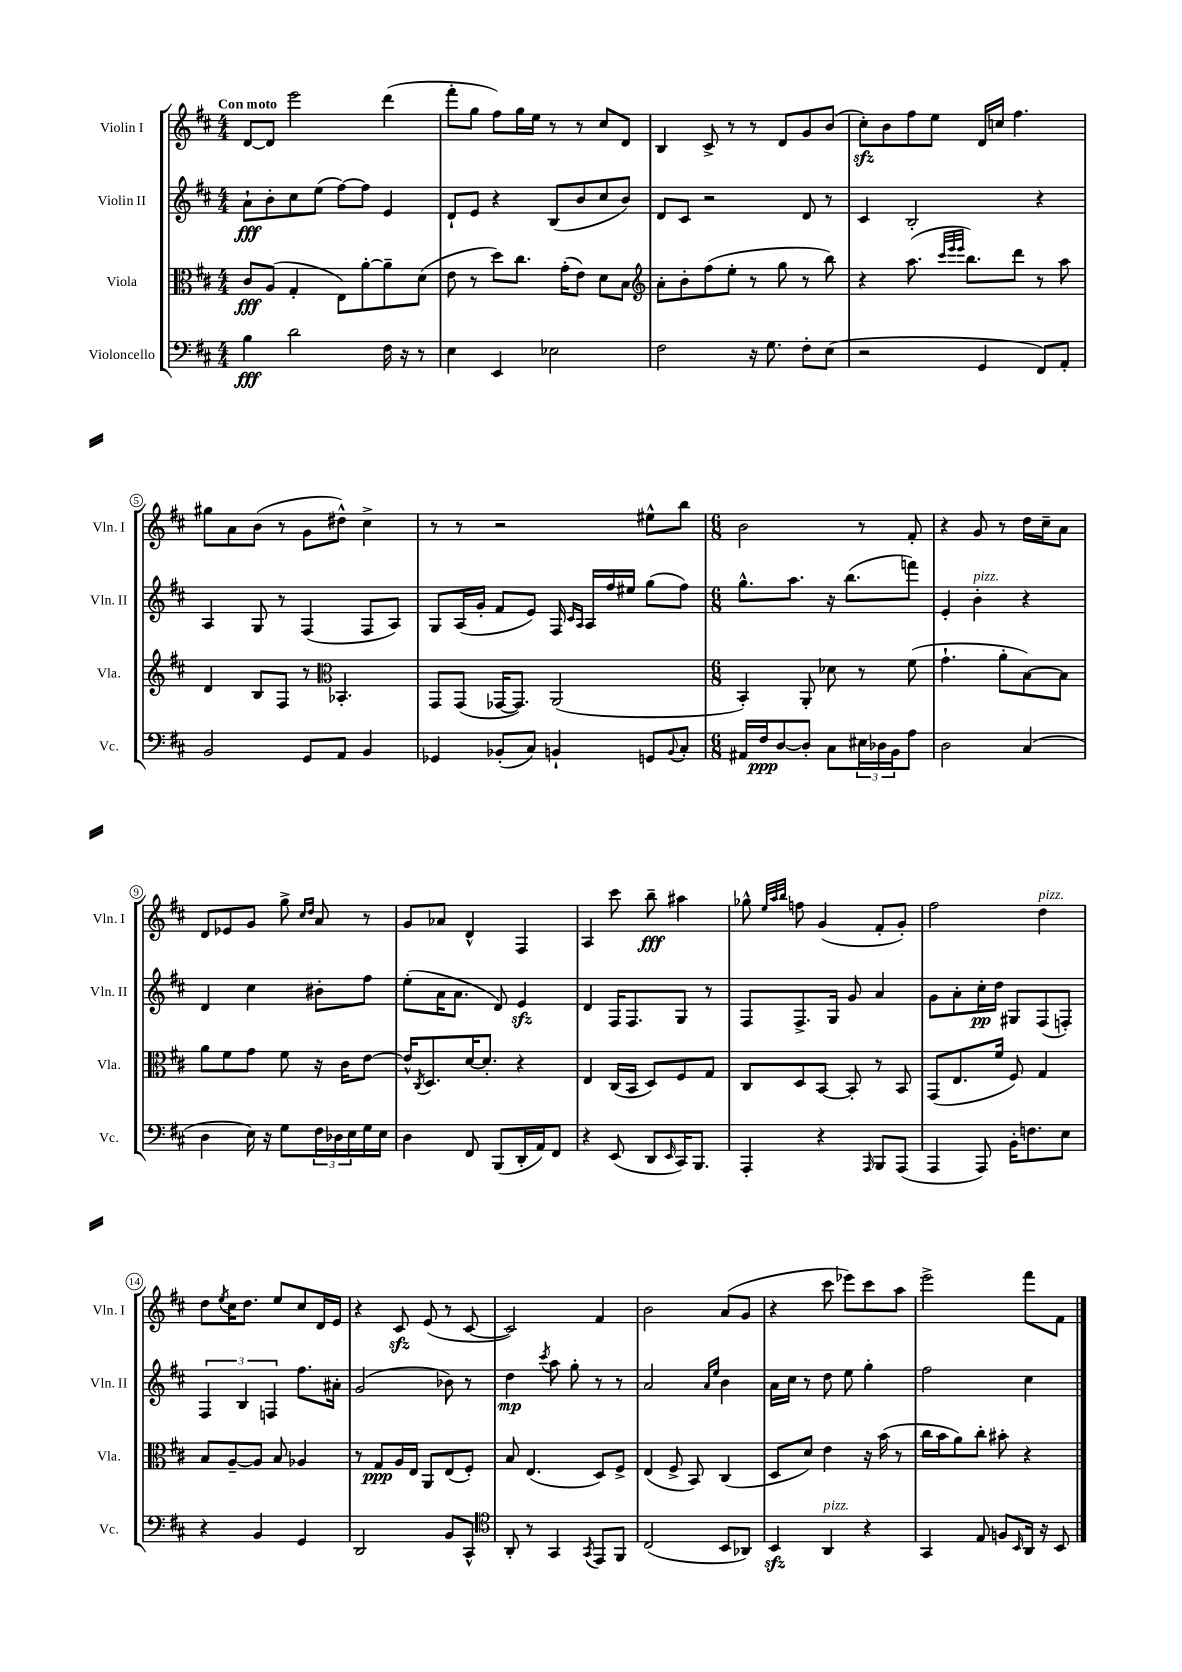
<<
\new StaffGroup <<
\new Staff = "s0" \with { instrumentName = "Violin I" shortInstrumentName = "Vln. I" } {
    \clef treble \key d \major \numericTimeSignature \time 4/4 \tempo "Con moto"
    d'8~ d'8 e'''2 d'''4( |
    fis'''8-. g''8 fis''8) g''16 e''16 r8 r8 cis''8 d'8 |
    b4 cis'8-> r8 r8 d'8 g'8 b'8( |
    cis''8-.\sfz) b'8 fis''8 e''8 d'16 c''16 fis''4. |
    gis''8 a'8 b'8( r8 g'8 dis''8-^) cis''4-> |
    r8 r8 r2 eis''8-^ b''8 |
    \numericTimeSignature \time 6/8 b'2 r8 fis'8-. |
    r4 g'8 r8 d''16 cis''16-- a'8 |
    d'8 ees'8 g'8 g''8-> \grace { cis''16 d''16 } a'8 r8 |
    g'8 aes'8 d'4-^ fis4 |
    a4 cis'''8 b''8--\fff ais''4 |
    ges''8-^ \grace { e''32 a''32 b''32 } f''8 g'4( fis'8-. g'8-.) |
    fis''2 d''4^\markup { \italic "pizz." } |
    d''8 \acciaccatura { e''8 } cis''16 d''8. e''8 cis''8 d'16 e'16 |
    r4 cis'8\sfz e'8( r8 cis'8~ |
    cis'2) fis'4 |
    b'2 a'8( g'8 |
    r4 cis'''8 ees'''8) cis'''8 a''8 |
    e'''2-> fis'''8 fis'8 \bar "|." |
}
\new Staff = "s1" \with { instrumentName = "Violin II" shortInstrumentName = "Vln. II" } {
    \clef treble \key d \major \numericTimeSignature \time 4/4
    a'8-!\fff b'8-. cis''8 e''8( fis''8~) fis''8 e'4 |
    d'8-! e'8 r4 b8( b'8 cis''8 b'8) |
    d'8 cis'8 r2 d'8 r8 |
    cis'4 b2-. r4 |
    a4 g8 r8 fis4( fis8 a8) |
    g8 a16( g'16-. fis'8 e'8) fis16 \grace { cis'16 a16 } a16 fis''16 eis''16 g''8( fis''8) |
    \numericTimeSignature \time 6/8 g''8.-^ a''8. r16 b''8.( f'''8) |
    e'4-. b'4-.^\markup { \italic "pizz." } r4 |
    d'4 cis''4 bis'8-. fis''8 |
    e''8-.( a'16 a'8. d'8) e'4\sfz |
    d'4 fis16 fis8. g8 r8 |
    fis8 fis8.-> g16 g'8 a'4 |
    g'8 a'8-. cis''16-.\pp d''16 gis8 fis8( f8-.) |
    \tuplet 3/2 { fis4 b4 f4 } fis''8. ais'16-. |
    g'2( bes'8) r8 |
    d''4\mp \acciaccatura { cis'''8 } a''8 g''8-. r8 r8 |
    a'2 \grace { a'16 e''16 } b'4 |
    a'16 cis''16 r8 d''8 e''8 g''4-. |
    fis''2 cis''4 \bar "|." |
}
\new Staff = "s2" \with { instrumentName = "Viola" shortInstrumentName = "Vla." } {
    \clef alto \key d \major \numericTimeSignature \time 4/4
    cis'8\fff a8( g4-. e8) a'8~-. a'8-- d'8( |
    e'8 r8 d''8) cis''8. g'16-.( e'8) d'8 b8 |
    \clef treble a'8-. b'8-. fis''8( e''8-. r8 g''8 r8 b''8) |
    r4 a''8.( \grace { cis'''32 e'''32 e'''32 } b''8.) d'''8 r8 a''8 |
    d'4 b8 fis8 r8 \clef alto bes,4.-. |
    g,8 g,8( ges,16~ ges,8.) a,2( |
    \numericTimeSignature \time 6/8 b,4-.) a,8-. des'8 r8 fis'8( |
    g'4.-! a'8-. b8~) b8 |
    a'8 fis'8 g'8 fis'8 r16 cis'16 e'8~ |
    e'16-^ \acciaccatura { cis8 } d8. d'16~ d'8.-. r4 |
    e4 cis16( b,16 d8) fis8 g8 |
    cis8 d8 b,8~ b,8-. r8 b,8 |
    g,8( e8. fis'16 fis8) g4 |
    b8 a8~-- a8 b8 aes4 |
    r8 g8\ppp a16 e16 a,8 e8( fis8-.) |
    b8 e4.( d8) fis8-> |
    e4( fis8-> b,8) cis4( |
    d8 d'8) e'4 r16 b'16( r8 |
    cis''16 b'16 a'8) cis''8-. bis'8-. r4 \bar "|." |
}
\new Staff = "s3" \with { instrumentName = "Violoncello" shortInstrumentName = "Vc." } {
    \clef bass \key d \major \numericTimeSignature \time 4/4
    b4\fff d'2 fis16 r16 r8 |
    e4 e,4 ees2 |
    fis2 r16 g8. fis8-. e8( |
    r2 g,4 fis,8) a,8-. |
    b,2 g,8 a,8 b,4 |
    ges,4 bes,8-.( cis8) b,4-! g,8 \appoggiatura { b,8 } cis8-. |
    \numericTimeSignature \time 6/8 ais,16 fis16\ppp d8~ d8-. cis8 \tuplet 3/2 { eis16 des16 b,16 } a8 |
    d2 cis4( |
    d4 e16) r16 g8 \tuplet 3/2 { fis16 des16 e16 } g16 e16 |
    d4 fis,8 b,,8( d,16-. a,16) fis,8 |
    r4 e,8( d,8 \grace { e,16 } cis,16) b,,8. |
    a,,4-. r4 \grace { a,,16 } b,,8 a,,8( |
    a,,4 a,,8) b,16-. f8. e8 |
    r4 b,4 g,4 |
    d,2 b,8 cis,8-^ |
    \clef tenor a,8-. r8 g,4 \acciaccatura { g,8 } e,8 fis,8 |
    cis2( b,8 aes,8) |
    b,4\sfz a,4^\markup { \italic "pizz." } r4 |
    g,4 e8 f8 \grace { b,16 } a,16 r16 b,8 \bar "|." |
}
>>
>>
\layout { \context { \Score \override BarNumber.stencil = #(make-stencil-circler 0.1 0.3 ly:text-interface::print) } }
